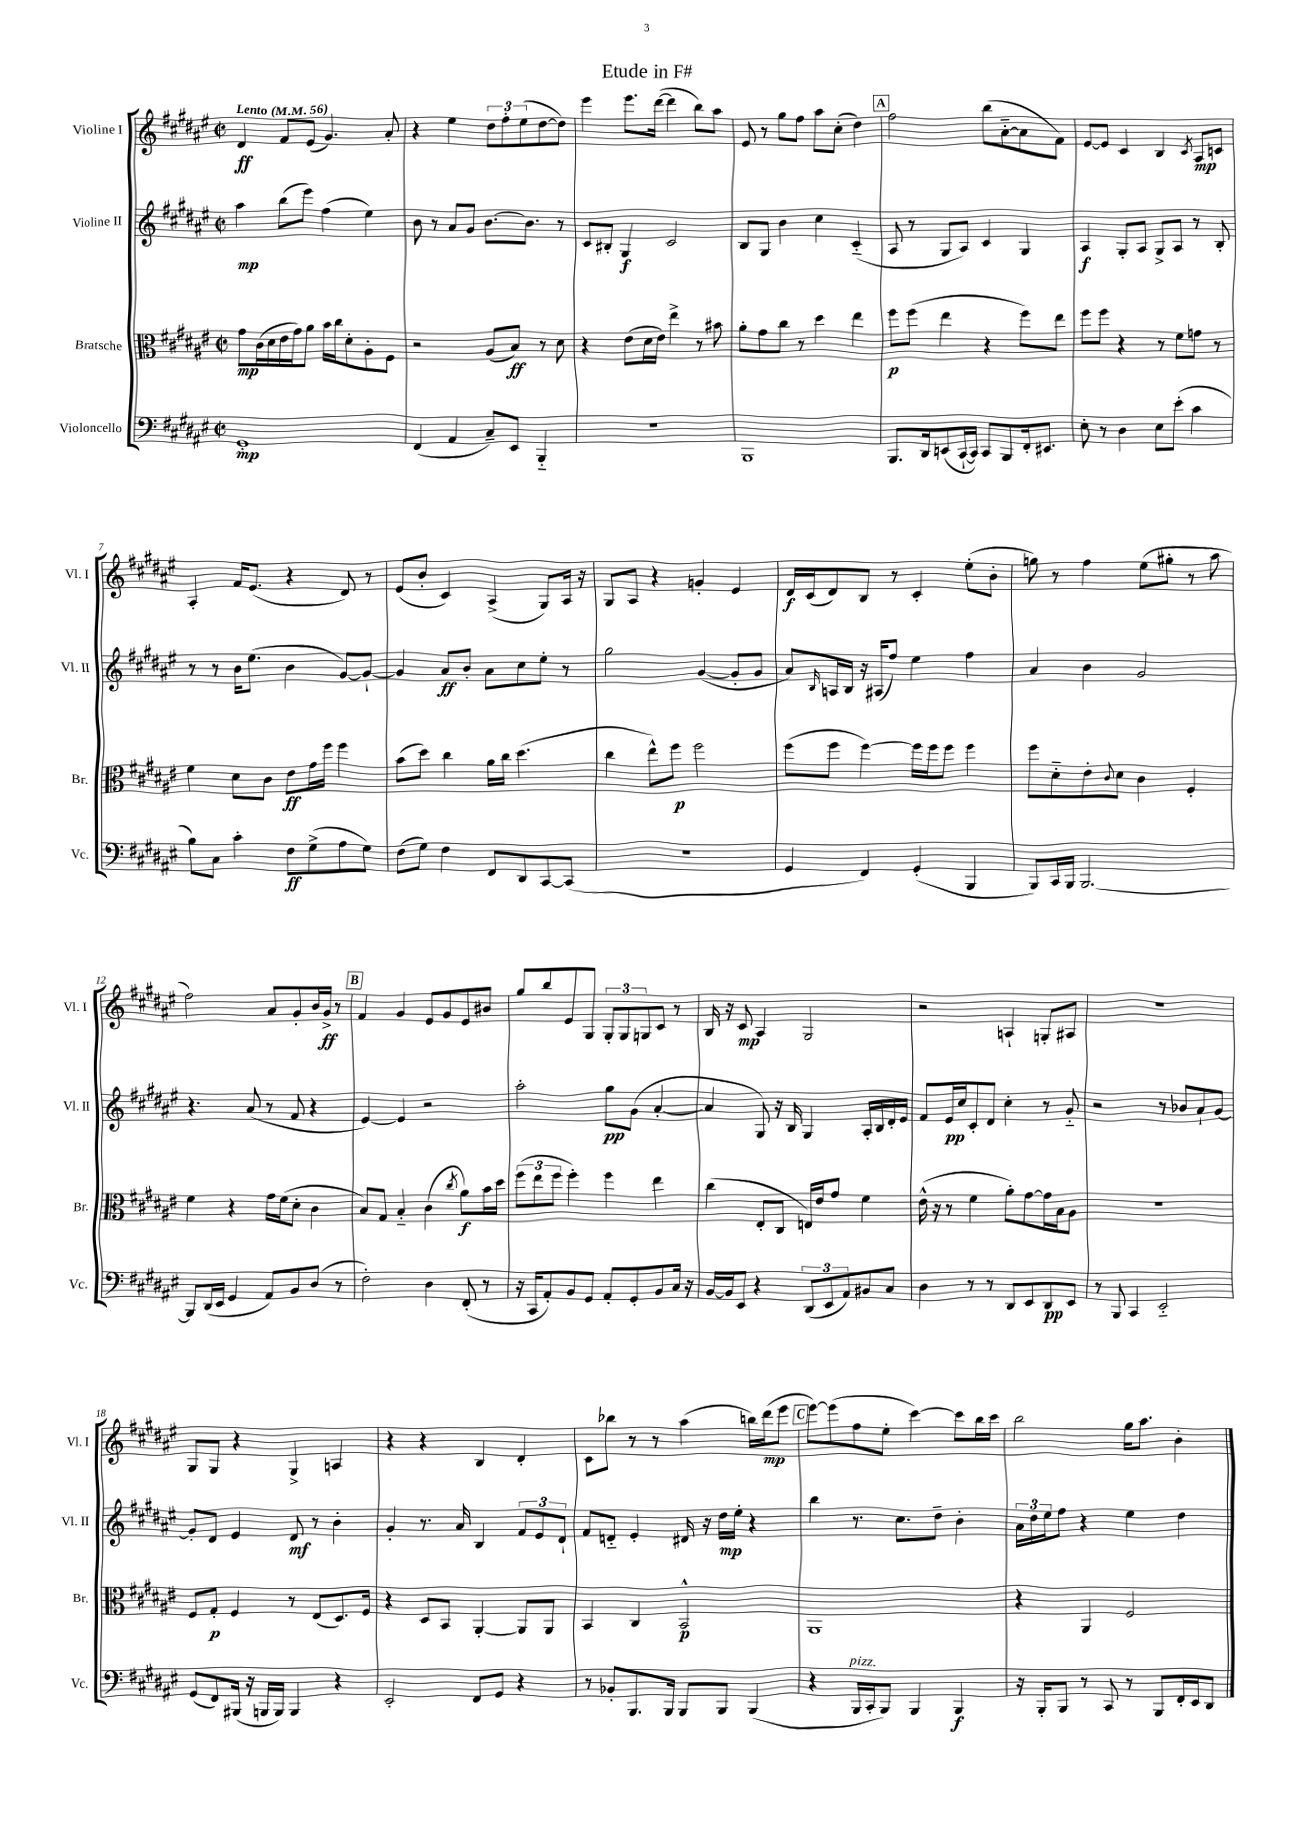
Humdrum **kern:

**kern	**dynam	**kern	**dynam	**kern	**dynam	**kern	**dynam
*part4	*part4	*part3	*part3	*part2	*part2	*part1	*part1
*staff4	*staff4	*staff3	*staff3	*staff2	*staff2	*staff1	*staff1
*I"Violoncello	*	*I"Bratsche	*	*I"Violine II	*	*I"Violine I	*
*I'Vc.	*	*I'Br.	*	*I'Vl. II	*	*I'Vl. I	*
*clefF4	*	*clefC3	*	*clefG2	*	*clefG2	*
*k[f#c#g#d#a#e#]	*	*k[f#c#g#d#a#e#]	*	*k[f#c#g#d#a#e#]	*	*k[f#c#g#d#a#e#]	*
*M2/2	*	*M2/2	*	*M2/2	*	*M2/2	*
*met(c|)	*	*met(c|)	*	*met(c|)	*	*met(c|)	*
*MM56	*	*MM56	*	*MM56	*	*MM56	*
=1	=1	=1	=1	=1	=1	=1	=1
!	!	!	!	!	!	!LO:TX:a:B:t=Lento	!
1GG#'	mp	8g#\L	mp	4aa#\	mp	4d#/	ff
.	.	(16c#\L	.	.	.	.	.
.	.	16d#\	.	.	.	.	.
.	.	16e#\	.	(8bb\L	.	8f#/L	.
.	.	16g#\J)	.	.	.	.	.
.	.	8a#\J	.	8eee#\J)	.	(8e#/J	.
.	.	16b\LL	.	(4ff#\	.	4.g#/)	.
.	.	16cc#\J	.	.	.	.	.
.	.	8d#'\	.	.	.	.	.
.	.	8A#'\	.	4ee#\)	.	.	.
.	.	8F#\J	.	.	.	8a#'/	.
=2	=2	=2	=2	=2	=2	=2	=2
(4FF#/	.	2r	.	8b\	.	4r	.
.	.	.	.	8r	.	.	.
4AA#/	.	.	.	8a#/L	.	4ee#\	.
.	.	.	.	8g#/J	.	.	.
8C#~/L)	.	(8A#/L	.	[8.b\L	.	12dd#\L	.
.	.	.	.	.	.	12ff#'\	.
8EE#/J	.	8B/J)	ff	.	.	.	.
.	.	.	.	.	.	(12ee#\	.
.	.	.	.	8.b\J]	.	.	.
4BBB/	.	8r	.	.	.	[8dd#\	.
.	.	8d#\	.	8r	.	8dd#\J])	.
=3	=3	=3	=3	=3	=3	=3	=3
1r	.	4r	.	8c#/L	.	4eee#\	.
.	.	.	.	8B#X'/J	.	.	.
.	.	(8e#\L	.	4G#/	f	8.eee#\L	.
.	.	16d#\L	.	.	.	.	.
.	.	16e#\JJ)	.	.	.	([16ddd#\Jk	.
.	.	4ee#^\	.	2c#/	.	4ddd#\]	.
.	.	8r	.	.	.	8bb\L)	.
.	.	8b#X\	.	.	.	8aa#\J	.
=4	=4	=4	=4	=4	=4	=4	=4
1BBB	.	8a#'\L	.	8B/L	.	8e#/	.
.	.	8g#\	.	8G#/J	.	8r	.
.	.	8cc#\J	.	4b\	.	8gg#\L	.
.	.	8r	.	.	.	8ff#\J	.
.	.	4dd#\	.	4cc#\	.	8aa#\L	.
.	.	.	.	.	.	(8cc#'\J	.
.	.	4ee#\	.	(4c#/	.	4dd#\)	.
!!LO:REH:place=s1:t=A
=5	=5	=5	=5	=5	=5	=5	=5
8.BBB/L	.	8ff#\L	p	8A#/	.	2ff#\	.
.	.	(8ff#\J	.	8r	.	.	.
16DD#/k	.	.	.	.	.	.	.
(8EEn/	.	4ee#\	.	8G#/L	.	.	.
[16CC#`/L	.	.	.	8A#/J)	.	.	.
16CC#/JJ])	.	.	.	.	.	.	.
8CC#/L	.	4r	.	4c#/	.	(8bb\L	.
8BBB/	.	.	.	.	.	[8a#\	.
16FF#'/k	.	8ff#\L)	.	4G#/	.	8a#\]	.
8.EE#X/J	.	.	.	.	.	.	.
.	.	8ee#\J	.	.	.	8f#\J)	.
=6	=6	=6	=6	=6	=6	=6	=6
8E#'\	.	8ff#\L	.	4A#/	f	[8e#/L	.
8r	.	8ff#\J	.	.	.	8e#/J]	.
4D#\	.	4r	.	8G#'/L	.	4c#/	.
.	.	.	.	8A#/J	.	.	.
8E#\L	.	8r	.	8G#^/L	.	4B/	.
(8e#'\J	.	8f#\L	.	8A#/J	.	.	.
.	.	.	.	.	.	8qc#/	.
4c#\	.	8gn\J	.	8r	.	8A#/L	mp
.	.	8r	.	8B'/	.	8cn/J	.
!!LO:LB:g=z
=7	=7	=7	=7	=7	=7	=7	=7
8B\L)	.	4f#\	.	8r	.	4A#'/	.
8C#\J	.	.	.	8r	.	.	.
4c#'\	.	8d#\L	.	16b\KL	.	16f#/KL	.
.	.	.	.	(8.ee#\J	.	(8.e#/J	.
.	.	8c#\J	.	.	.	.	.
8F#\L	ff	8e#\L	ff	4b\	.	4r	.
(8G#^\	.	16g#\L	.	.	.	.	.
.	.	16ff#\JJ	.	.	.	.	.
8A#\	.	4ff#\	.	[8g#/L)	.	8d#/)	.
8G#\J)	.	.	.	8g#`/J_	.	8r	.
=8	=8	=8	=8	=8	=8	=8	=8
(8F#\L	.	(8b\L	.	4g#/]	.	(8e#/L	.
8G#\J)	.	8dd#\J)	.	.	.	8b'/J	.
4F#\	.	4cc#\	.	8a#/L	ff	4c#/)	.
.	.	.	.	8b'/J	.	.	.
8FF#/L	.	16a#\LL	.	8a#\L	.	(4A#^/	.
.	.	16cc#\JJ	.	.	.	.	.
8DD#/	.	(4.dd#\	.	8cc#\	.	.	.
[8CC#/	.	.	.	8ee#'\J	.	8G#/L)	.
(8CC#/J]	.	.	.	8r	.	16A#/Jk	.
.	.	.	.	.	.	16r	.
=9	=9	=9	=9	=9	=9	=9	=9
1r	.	4cc#\	.	2gg#\	.	8G#/L	.
.	.	.	.	.	.	8A#/J	.
.	.	8ee#^^\L)	.	.	.	4r	.
.	.	8ff#\J	p	.	.	.	.
.	.	2ff#\	.	([4g#/	.	4gn'/	.
.	.	.	.	8g#'/L]	.	4e#/	.
.	.	.	.	8g#/J	.	.	.
=10	=10	=10	=10	=10	=10	=10	=10
4GG#/	.	(8ff#\L	.	8a#/L)	.	16d#/LL	f
.	.	.	.	.	.	(16c#/J	.
.	.	.	.	16qqB/	.	.	.
.	.	8ff#\J	.	16An/L	.	8d#/)	.
.	.	.	.	16B/JJ	.	.	.
4FF#/)	.	[4ff#\)	.	16r	.	8B/J	.
.	.	.	.	(16A#X/KL	.	.	.
.	.	.	.	8ff#/J)	.	8r	.
(4GG#'/	.	16ff#\LL]	.	4ee#\	.	4c#'/	.
.	.	16ff#\J	.	.	.	.	.
.	.	8ff#\J	.	.	.	.	.
4BBB/	.	4ff#\	.	4ff#\	.	(8ee#'\L	.
.	.	.	.	.	.	8b'\J	.
=11	=11	=11	=11	=11	=11	=11	=11
8BBB/L)	.	8ff#\L	.	4a#/	.	8ggn\)	.
16CC#/L	.	8d#\	.	.	.	8r	.
16BBB/JJ	.	.	.	.	.	.	.
[2.BBB/	.	8e#'\	.	4b\	.	4ff#\	.
.	.	8qqc#/	.	.	.	.	.
.	.	8d#\J	.	.	.	.	.
.	.	4c#\	.	2g#/	.	(8ee#\L	.
.	.	.	.	.	.	8gg#X'\J	.
.	.	4F#'/	.	.	.	8r	.
.	.	.	.	.	.	8aa#\	.
!!LO:LB:g=z
=12	=12	=12	=12	=12	=12	=12	=12
8BBB/L]	.	4f#\	.	4.r	.	2ff#\)	.
(16DD#/L	.	.	.	.	.	.	.
16EE#/JJ	.	.	.	.	.	.	.
4GG#/	.	4r	.	.	.	.	.
.	.	.	.	(8a#/	.	.	.
8AA#/L)	.	16g#\LL	.	8r	.	8a#/L	.
.	.	(16f#\J	.	.	.	.	.
8BB/	.	8d#'\J	.	8f#/	.	8g#'/	.
(8D#/J	.	4c#\	.	4r	.	16b/L	.
.	.	.	.	.	.	16g#^/JJ	ff
8r	.	.	.	.	.	8r	.
!!LO:REH:place=s1:t=B
=13	=13	=13	=13	=13	=13	=13	=13
2F#'\)	.	8B/L)	.	[4e#/)	.	4f#/	.
.	.	8G#/J	.	.	.	.	.
.	.	4B/	.	4e#/]	.	4g#/	.
4D#\	.	(4c#\	.	2r	.	8e#/L	.
.	.	.	.	.	.	8g#/	.
.	.	8qcc#/	.	.	.	.	.
(8FF#'/	.	8a#\L)	f	.	.	8e#/	.
8r	.	16b\L	.	.	.	8b#X/J	.
.	.	16dd#\JJ	.	.	.	.	.
=14	=14	=14	=14	=14	=14	=14	=14
16r	.	(12ff#\L	.	2aa#'\	.	8gg#/L	.
16CC#/KL	.	.	.	.	.	.	.
.	.	12ee#\	.	.	.	.	.
8AA#'/)	.	.	.	.	.	8bb/	.
.	.	12ff#\J	.	.	.	.	.
8BB/	.	4ff#'\)	.	.	.	8e#/	.
8GG#/J	.	.	.	.	.	8G#/J	.
8AA#'/L	.	4ff#\	.	8gg#\L	pp	12G#'/L	.
.	.	.	.	.	.	12G#/	.
8GG#'/	.	.	.	(8g#\J	.	.	.
.	.	.	.	.	.	12Gn/	.
8BB/	.	4ee#\	.	[4a#'/	.	8c#/J	.
16C#/Jk	.	.	.	.	.	8r	.
16r	.	.	.	.	.	.	.
=15	=15	=15	=15	=15	=15	=15	=15
[16BB/LL	.	(4cc#\	.	4a#/]	.	16B/	.
16BB/J]	.	.	.	.	.	16r	.
8EE#/J	.	.	.	.	.	8c#/	mp
4r	.	8E#'/L	.	8G#/)	.	4A#/	.
.	.	8C#/J	.	16r	.	.	.
.	.	.	.	16B/	.	.	.
(12DD#/L	.	16En/LL)	.	4G#/	.	2G#/	.
.	.	16e#/J	.	.	.	.	.
12EE#/	.	.	.	.	.	.	.
.	.	8g#/J	.	.	.	.	.
12AA#/)	.	.	.	.	.	.	.
8BB#X/	.	4f#\	.	16A#'/LL	.	.	.
.	.	.	.	16B/	.	.	.
8C#/J	.	.	.	16d#'/	.	.	.
.	.	.	.	16e#/JJ	.	.	.
=16	=16	=16	=16	=16	=16	=16	=16
4D#\	.	(16e#^^\	.	8f#/L	.	2r	.
.	.	16r	.	.	.	.	.
.	.	8r	.	16e#/L	pp	.	.
.	.	.	.	16cc#/J	.	.	.
8r	.	4f#\	.	8c#'/	.	.	.
8r	.	.	.	8d#/J	.	.	.
8DD#/L	.	8a#'\L)	.	4cc#'\	.	4An`/	.
8EE#/	.	[8g#\	.	.	.	.	.
8DD#/	pp	16g#\L]	.	8r	.	8Gn'/L	.
.	.	16B\J	.	.	.	.	.
8EE#/J	.	8A#\J	.	8g#/	.	8A#X/J	.
=17	=17	=17	=17	=17	=17	=17	=17
8r	.	1r	.	2r	.	1r	.
8BBB/	.	.	.	.	.	.	.
4CC#/	.	.	.	.	.	.	.
2EE#/	.	.	.	8r	.	.	.
.	.	.	.	8b-X/L	.	.	.
.	.	.	.	8a#`/	.	.	.
.	.	.	.	[8g#/J	.	.	.
!!LO:LB:g=z
=18	=18	=18	=18	=18	=18	=18	=18
(8GG#/L	.	8F#/L	.	8g#'/L]	.	8G#/L	.
8FF#/)	.	8G#'/J	p	8d#/J	.	8G#/J	.
(16BBB#X/Jk	.	4F#/	.	4e#/	.	4r	.
16r	.	.	.	.	.	.	.
16BBBn/LL	.	.	.	.	.	.	.
16BBB/JJ)	.	.	.	.	.	.	.
4BBB/	.	8r	.	8d#/	mf	4G#^/	.
.	.	(8E#/L	.	8r	.	.	.
4r	.	8.D#/)	.	4b'\	.	4An/	.
.	.	16F#/Jk	.	.	.	.	.
=19	=19	=19	=19	=19	=19	=19	=19
2EE#'/	.	4r	.	4g#'/	.	4r	.
.	.	8D#/L	.	8.r	.	4r	.
.	.	8BB/J	.	.	.	.	.
.	.	.	.	16a#/	.	.	.
8FF#/L	.	[4AA#'/	.	4B/	.	4B/	.
8GG#/J	.	.	.	.	.	.	.
4r	.	8AA#/L]	.	12f#/L	.	4d#'/	.
.	.	.	.	12e#/	.	.	.
.	.	8AA#/J	.	.	.	.	.
.	.	.	.	12d#`/J	.	.	.
=20	=20	=20	=20	=20	=20	=20	=20
8r	.	4BB/	.	8f#/L	.	8c#\L	.
8BB-X'/L	.	.	.	8dn/J	.	8bb-X\J	.
8.BBB/	.	4C#/	.	4e#'/	.	8r	.
.	.	.	.	.	.	8r	.
16BBB/Jk	.	.	.	.	.	.	.
8BBB/L	.	2BB^^/	p	16d#X/	.	(4aa#\	.
.	.	.	.	16r	.	.	.
8BBB/J	.	.	.	16dd#\LL	mp	.	.
.	.	.	.	16ee#'\JJ	.	.	.
(4BBB/	.	.	.	4r	.	16bbn\LL)	.
.	.	.	.	.	.	(16ddd#\J	mp
.	.	.	.	.	.	8eee#\J	.
!!LO:REH:place=s1:t=C
=21	=21	=21	=21	=21	=21	=21	=21
4r	.	1AA#	.	4bb\	.	[8eee#\L)	.
.	.	.	.	.	.	(8eee#\]	.
!LO:TX:a:i:t=pizz.	!	!	!	!	!	!	!
16BBB/LL	.	.	.	8.r	.	8ff#\	.
16CC#'/J	.	.	.	.	.	.	.
8BBB/J)	.	.	.	.	.	8ee#'\J	.
.	.	.	.	8.cc#\L	.	.	.
4BBB/	.	.	.	.	.	[4ccc#\)	.
.	.	.	.	8dd#~\J	.	.	.
4BBB/	f	.	.	4b'\	.	8ccc#\L]	.
.	.	.	.	.	.	16bb\L	.
.	.	.	.	.	.	16ccc#\JJ	.
=22	=22	=22	=22	=22	=22	=22	=22
16r	.	4r	.	24a#\LL	.	2bb\	.
.	.	.	.	24dd#\	.	.	.
16BBB'/KL	.	.	.	.	.	.	.
.	.	.	.	24ee#\J	.	.	.
8BBB/J	.	.	.	8ff#\J	.	.	.
8r	.	4AA#/	.	4r	.	.	.
8CC#/	.	.	.	.	.	.	.
8r	.	2F#/	.	4ee#\	.	16gg#\KL	.
.	.	.	.	.	.	8.aa#\J	.
8BBB/L	.	.	.	.	.	.	.
16FF#'/L	.	.	.	4dd#\	.	4b'\	.
16EE#/J	.	.	.	.	.	.	.
8DD#/J	.	.	.	.	.	.	.
==	==	==	==	==	==	==	==
*-	*-	*-	*-	*-	*-	*-	*-
